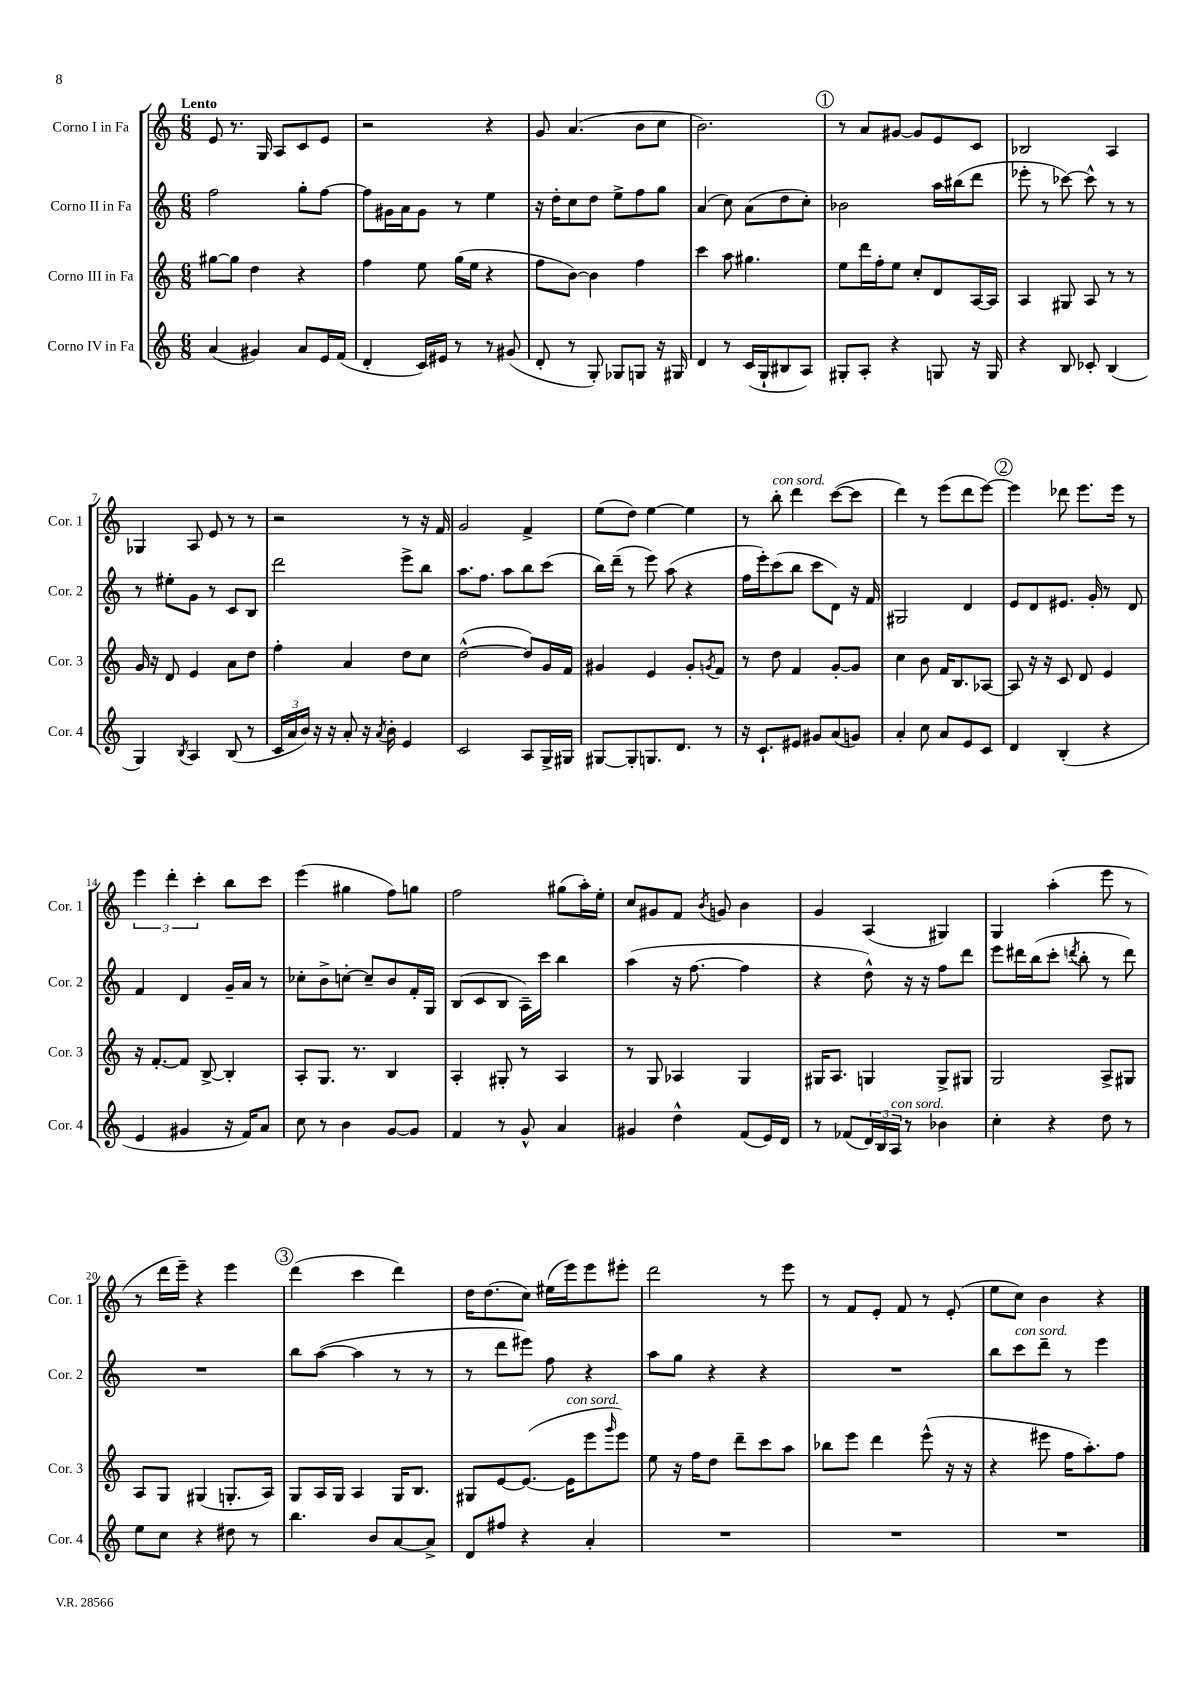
<<
\new StaffGroup <<
\new Staff = "s0" \with { instrumentName = "Corno I in Fa" shortInstrumentName = "Cor. 1" } {
    \clef treble \key c \major \numericTimeSignature \time 6/8 \tempo "Lento"
    e'8 r8. g16 a8 c'8 e'8 |
    r2 r4 |
    g'8 a'4.( b'8 c''8 |
    b'2.) |
    \mark \markup { \circle "1" } r8 a'8 gis'8~ gis'8 e'8 c'8 |
    bes2 a4 |
    ges4 a8 e'8 r8 r8 |
    r2 r8 r16 f'16 |
    g'2 f'4-> |
    e''8( d''8) e''4~ e''4 |
    r8 b''8-.^\markup { \italic "con sord." } d'''4 c'''8~( c'''8 |
    d'''4) r8 e'''8( d'''8 e'''8~) |
    \mark \markup { \circle "2" } e'''4 des'''8 e'''8. e'''16 r8 |
    \tuplet 3/2 { e'''4 d'''4-. c'''4-. } b''8 c'''8 |
    e'''4( gis''4 f''8) g''8 |
    f''2 gis''8( a''16-.) e''16-. |
    c''8 gis'8 f'8 \acciaccatura { b'8 } g'8 b'4 |
    g'4 a4( gis4) |
    g4 a''4-.( e'''8 r8 |
    r8 d'''16 e'''16--) r4 e'''4 |
    \mark \markup { \circle "3" } d'''4( c'''4 d'''4) |
    d''16 d''8.( c''8) eis''16( e'''16) e'''8 eis'''8-. |
    d'''2 r8 e'''8 |
    r8 f'8 e'8-. f'8 r8 e'8-.( |
    e''8 c''8) b'4 r4 \bar "|." |
}
\new Staff = "s1" \with { instrumentName = "Corno II in Fa" shortInstrumentName = "Cor. 2" } {
    \clef treble \key c \major \numericTimeSignature \time 6/8
    f''2 g''8-. f''8~ |
    f''8 gis'16 a'16 gis'8 r8 e''4 |
    r16 d''16-. c''8 d''8 e''8-> f''8 g''8 |
    a'4( c''8) a'8( d''8 c''8-.) |
    \mark \markup { \circle "1" } bes'2 a''16 bis''16( d'''8 |
    ees'''8-. r8 ces'''8~) ces'''8-^ r8 r8 |
    r8 eis''8-. g'8 r8 c'8 b8 |
    d'''2 e'''8-> b''8 |
    a''8. f''8. a''8 b''8 c'''8( |
    b''16) d'''16--( r8 e'''8) a''8( r4 |
    f''16 e'''16-.) c'''8( b''8 c'''8 d'8) r16 f'16 |
    gis2 d'4 |
    \mark \markup { \circle "2" } e'8 d'8 eis'8. g'16-. r8 d'8 |
    f'4 d'4 g'16-- a'16 r8 |
    ces''8-. b'8-> c''8~-. c''8-- b'8 f'16-. g16 |
    b8( c'8 b8 a16--) c'''16 b''4 |
    a''4( r16 f''8.~ f''4 |
    r4 d''8-^) r16 r16 f''8 d'''8 |
    e'''8 dis'''16 b''16( c'''8-. \acciaccatura { d'''8 } b''8-. r8 d'''8) |
    R2. |
    \mark \markup { \circle "3" } b''8 a''8~( a''4 r8 r8 |
    r8 d'''8 eis'''8) f''8 r4 |
    a''8 g''8 r4 r4 |
    R2. |
    b''8 c'''8^\markup { \italic "con sord." } d'''8-- r8 e'''4 \bar "|." |
}
\new Staff = "s2" \with { instrumentName = "Corno III in Fa" shortInstrumentName = "Cor. 3" } {
    \clef treble \key c \major \numericTimeSignature \time 6/8
    gis''8~ gis''8 d''4 r4 |
    f''4 e''8 g''16( e''16 r4 |
    f''8 b'8~) b'4 f''4 |
    c'''4 a''8 gis''4. |
    \mark \markup { \circle "1" } e''8 d'''16 f''16-. e''8 c''8-. d'8 a16~ a16 |
    a4 gis8 a8 r8 r8 |
    g'16 r16 d'8 e'4 a'8 d''8 |
    f''4-. a'4 d''8 c''8 |
    d''2~-^( d''8) g'16 f'16 |
    gis'4 e'4 gis'8-. \acciaccatura { g'8 } f'8 |
    r8 d''8 f'4 g'8~-. g'8 |
    c''4 b'8 f'16 b8. aes8~ |
    \mark \markup { \circle "2" } aes8 r16 r16 c'8 d'8 e'4 |
    r16 f'8.~-. f'8 b8~-> b4-. |
    a8-. g8. r8. b4 |
    a4-. gis8-. r8 a4 |
    r8 g8 aes4 g4 |
    gis16 a8. g4 g8-> gis8 |
    g2 a8-> gis8 |
    a8 g8 gis4( g8.-. a16) |
    \mark \markup { \circle "3" } g8 a16 g16 a4 g16 b8. |
    gis8 e'8~ e'8.~( e'16^\markup { \italic "con sord." } e'''8 \grace { g'''16 } e'''8) |
    e''8 r16 f''16 d''8 d'''8-- c'''8 a''8 |
    bes''8 e'''8 d'''4 e'''8-^( r16 r16 |
    r4 eis'''8 f''16 a''8.-.) f''8 \bar "|." |
}
\new Staff = "s3" \with { instrumentName = "Corno IV in Fa" shortInstrumentName = "Cor. 4" } {
    \clef treble \key c \major \numericTimeSignature \time 6/8
    a'4( gis'4) a'8 e'16 f'16( |
    d'4-. c'16) eis'16 r8 r8 gis'8( |
    d'8-. r8 g8-.) ges8 g8 r16 gis16 |
    d'4 r8 c'16( g16-! bis8 a8) |
    \mark \markup { \circle "1" } gis8-. a8-. r4 g8 r16 g16 |
    r4 b8 ces'8-. b4( |
    g4) \acciaccatura { b8 } a4 b8( r8 |
    \tuplet 3/2 { c'16 a'16 b'16) } r16 r16 a'8-. r16 \acciaccatura { a'8 } b'16-. e'4 |
    c'2 a8 g16-> gis16 |
    gis8~ gis8-. g8. d'8. r8 |
    r16 c'8.-! eis'8 gis'8 a'8( g'8) |
    a'4-. c''8 a'8 e'8 c'8 |
    \mark \markup { \circle "2" } d'4 b4-.( r4 |
    e'4 gis'4 r16 f'16) a'8 |
    c''8 r8 b'4 g'8~ g'8 |
    f'4 r8 g'8-^ a'4 |
    gis'4 d''4-^ f'8( e'16) d'16 |
    r8 fes'8( \tuplet 3/2 { d'16) b16 a16^\markup { \italic "con sord." } } r8 bes'4 |
    c''4-. r4 d''8 r8 |
    e''8 c''8 r4 dis''8 r8 |
    \mark \markup { \circle "3" } b''4. b'8 a'8~ a'8-> |
    d'8 fis''8 r4 a'4-. |
    R2. |
    R2. |
    R2. \bar "|." |
}
>>
>>
